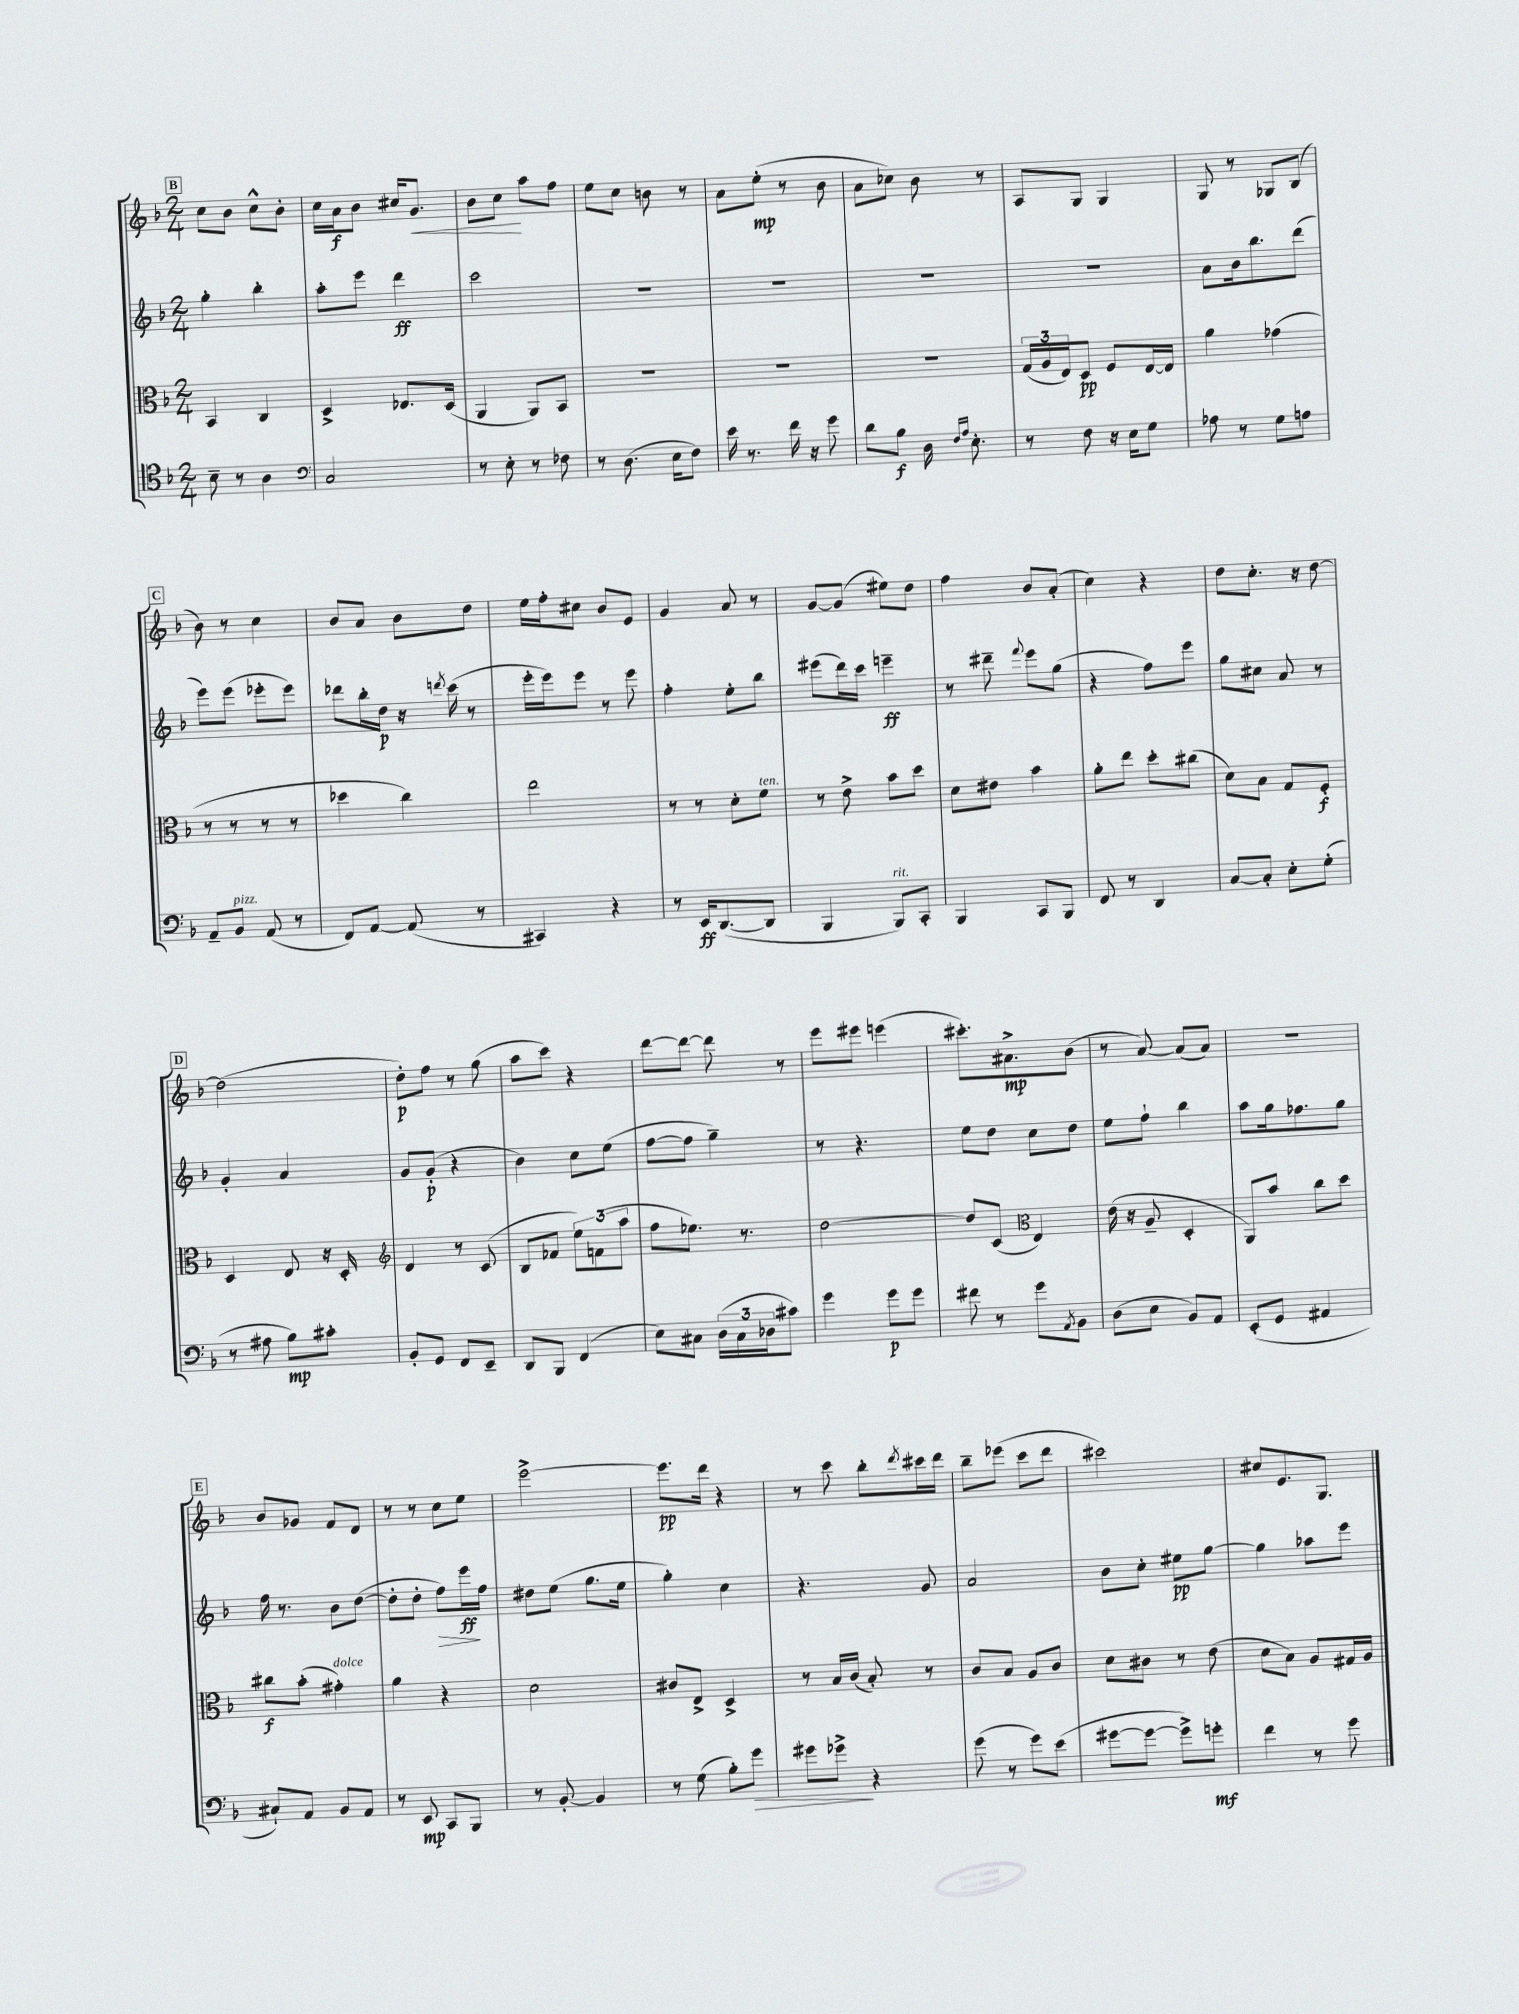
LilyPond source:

<<
\new StaffGroup <<
\new Staff = "s0" {
    \clef treble \key f \major \numericTimeSignature \time 2/4
    \mark \markup { \box "B" } c''8 bes'8 c''8-^ bes'8-. |
    c''16 a'16\f bes'8 cis''16 g'8.\< |
    bes'8 c''8\! a''8 f''8 |
    e''8 c''8 b'8 r8 |
    a'8 e''8-.\mp( r8 bes'8 |
    a'8 ces''8) bes'8 r8 |
    a8 g8 g4 |
    g8 r8 ges8 bes8( |
    \mark \markup { \box "C" } bes'8) r8 c''4 |
    bes'8 a'8 bes'8 d''8 |
    e''16 f''16-. cis''8 bes'8 e'8 |
    g'4 a'8 r8 |
    g'8~ g'8( eis''8) d''8 |
    f''4 bes'8 a'8-.( |
    c''4) r4 |
    d''8 c''8.-. r16 d''8~ |
    \mark \markup { \box "D" } d''2( |
    d''8-.\p) f''8 r8 g''8( |
    a''8 c'''8) r4 |
    d'''8~ d'''8~ d'''8 r8 |
    e'''8 eis'''8 e'''4( |
    cis'''8.-.) ais'8.->\mp bes'8( |
    r8 a'8~) a'8( a'8) |
    R2 |
    \mark \markup { \box "E" } bes'8 ges'8 f'8 d'8 |
    r8 r8 c''8 e''8 |
    e'''2~-> |
    e'''8.\pp d'''16 r4 |
    r8 c'''8 bes''8-. \acciaccatura { d'''8 } cis'''16 d'''16 |
    bes''8-- ees'''8( c'''8 d'''8 |
    cis'''2) |
    cis''8 e'8. g8. \bar "|." |
}
\new Staff = "s1" {
    \clef treble \key f \major \numericTimeSignature \time 2/4
    \mark \markup { \box "B" } g''4-. bes''4-. |
    a''8-. e'''8 d'''4\ff |
    c'''2 |
    R2 |
    R2 |
    R2 |
    R2 |
    a'8 bes'16 bes''8. d'''8( |
    \mark \markup { \box "C" } e'''8) e'''8( ees'''8-. ees'''8) |
    des'''8 bes''16-. d''16\p r16 \acciaccatura { d'''8 } c'''16( r8 |
    e'''16-. e'''16) e'''8 r8 e'''8 |
    f''4-. e''8-. bes''8 |
    eis'''8( d'''16) c'''16 e'''4--\ff |
    r8 dis'''8-- \appoggiatura { f'''8 } e'''8 g''8( |
    r4 f''8) e'''8 |
    g''8 cis''8 a'8 r8 |
    \mark \markup { \box "D" } g'4-. a'4 |
    g'8 g'8-.\p( r4 |
    bes'4) c''8 e''8( |
    f''8~ f''8 g''4--) |
    r8 r4. |
    e''8 d''8 c''8 d''8 |
    e''8 f''8-! bes''4 |
    a''8 g''16 fes''8. g''8 |
    \mark \markup { \box "E" } f''16 r8. bes'8 d''8~( |
    d''8-. d''8-. f''8\>) e'''16\ff\! f''16 |
    dis''8 e''8( g''8. e''16 |
    g''4-.) c''4 |
    r4. g'8 |
    a'2 |
    bes'8 c''8-. eis''8\pp g''8~ |
    g''4 aes''8 e'''8 \bar "|." |
}
\new Staff = "s2" {
    \clef alto \key f \major \numericTimeSignature \time 2/4
    \mark \markup { \box "B" } bes,4 c4 |
    d4-> ees8. d16( |
    a,4 a,8) bes,8 |
    R2 |
    R2 |
    R2 |
    \tuplet 3/2 { g16( a16 e16) } d8\pp f8 e16~ e16 |
    a'4 ges'4( |
    \mark \markup { \box "C" } r8 r8 r8 r8 |
    des''4 c''4) |
    e''2 |
    r8 r8 d'8-. f'8^\markup { \italic "ten." } |
    r8 e'8-> bes'8 d''8 |
    d'8 eis'8 bes'4 |
    a'8-. e''8 d''8-. cis''8( |
    d'8) bes8 g8 f8-.\f |
    \mark \markup { \box "D" } d4 e8 r16 d16-. |
    \clef treble d'4 r8 c'8( |
    bes8 fes'8 \tuplet 3/2 { e''8) f'8( a''8 } |
    f''8 ees''8.) r8. |
    d''2~ |
    d''8 c'8( \clef alto e4) |
    e'16( r16 a8-- d4-. |
    a,8) bes'8 c''8 d''8 |
    \mark \markup { \box "E" } cis''8\f bes'8-.( gis'4-.^\markup { \italic "dolce" }) |
    a'4 r4 |
    d'2 |
    cis'8 e8-> d4-> |
    r8 bes16 c'16( bes8-.) r8 |
    c'8 bes8 a8 c'8 |
    d'8 cis'8 r8 e'8( |
    d'8 bes8) a8 gis16 a16 \bar "|." |
}
\new Staff = "s3" {
    \clef tenor \key f \major \numericTimeSignature \time 2/4
    \mark \markup { \box "B" } bes8-- r8 a4 |
    \clef bass c2 |
    r8 e8-. r8 fes8 |
    r8 d8.( e16 f8) |
    e'16 r8. f'16 r16 g'8 |
    d'8 bes8\f d16 \grace { f16 a16 } e8.-. |
    r8 f8 r16 e16 g8 |
    aes8 r8 g8 a8 |
    \mark \markup { \box "C" } a,8-- bes,8^\markup { \italic "pizz." } a,8( r8 |
    f,8) a,8~ a,8( r8 |
    cis,4) r4 |
    r8 e,16\ff d,8.~( d,8 |
    bes,,4 bes,,8^\markup { \italic "rit." }) c,8-. |
    bes,,4 c,8 bes,,8 |
    f,8 r8 d,4 |
    c8~ c8-. e8-. g8-.( |
    \mark \markup { \box "D" } r8 ais8 bes8\mp) cis'8-. |
    bes,8-. g,8 f,8 e,8-- |
    d,8 bes,,8 f,4( |
    e8) cis8 \tuplet 3/2 { d16( cis16 des16 } cis'8) |
    g'4 g'8\p g'8 |
    fis'8 r8 g'8 \acciaccatura { a,8 } bes,8 |
    d8( e8 bes,8) a,8 |
    e,8-.( g,8 ais,4 |
    \mark \markup { \box "E" } cis8-!) a,8 bes,8 a,8 |
    r8 e,8\mp c,8 bes,,8 |
    r8 bes,8~-. bes,4 |
    r8 g8( bes8-.) g'8\> |
    gis'8 ges'8->\! r4 |
    g'8( r8 g'8) e'8( |
    gis'8~ gis'8~ gis'8->) g'8-.\mf |
    f'4 r8 g'8 \bar "|." |
}
>>
>>
